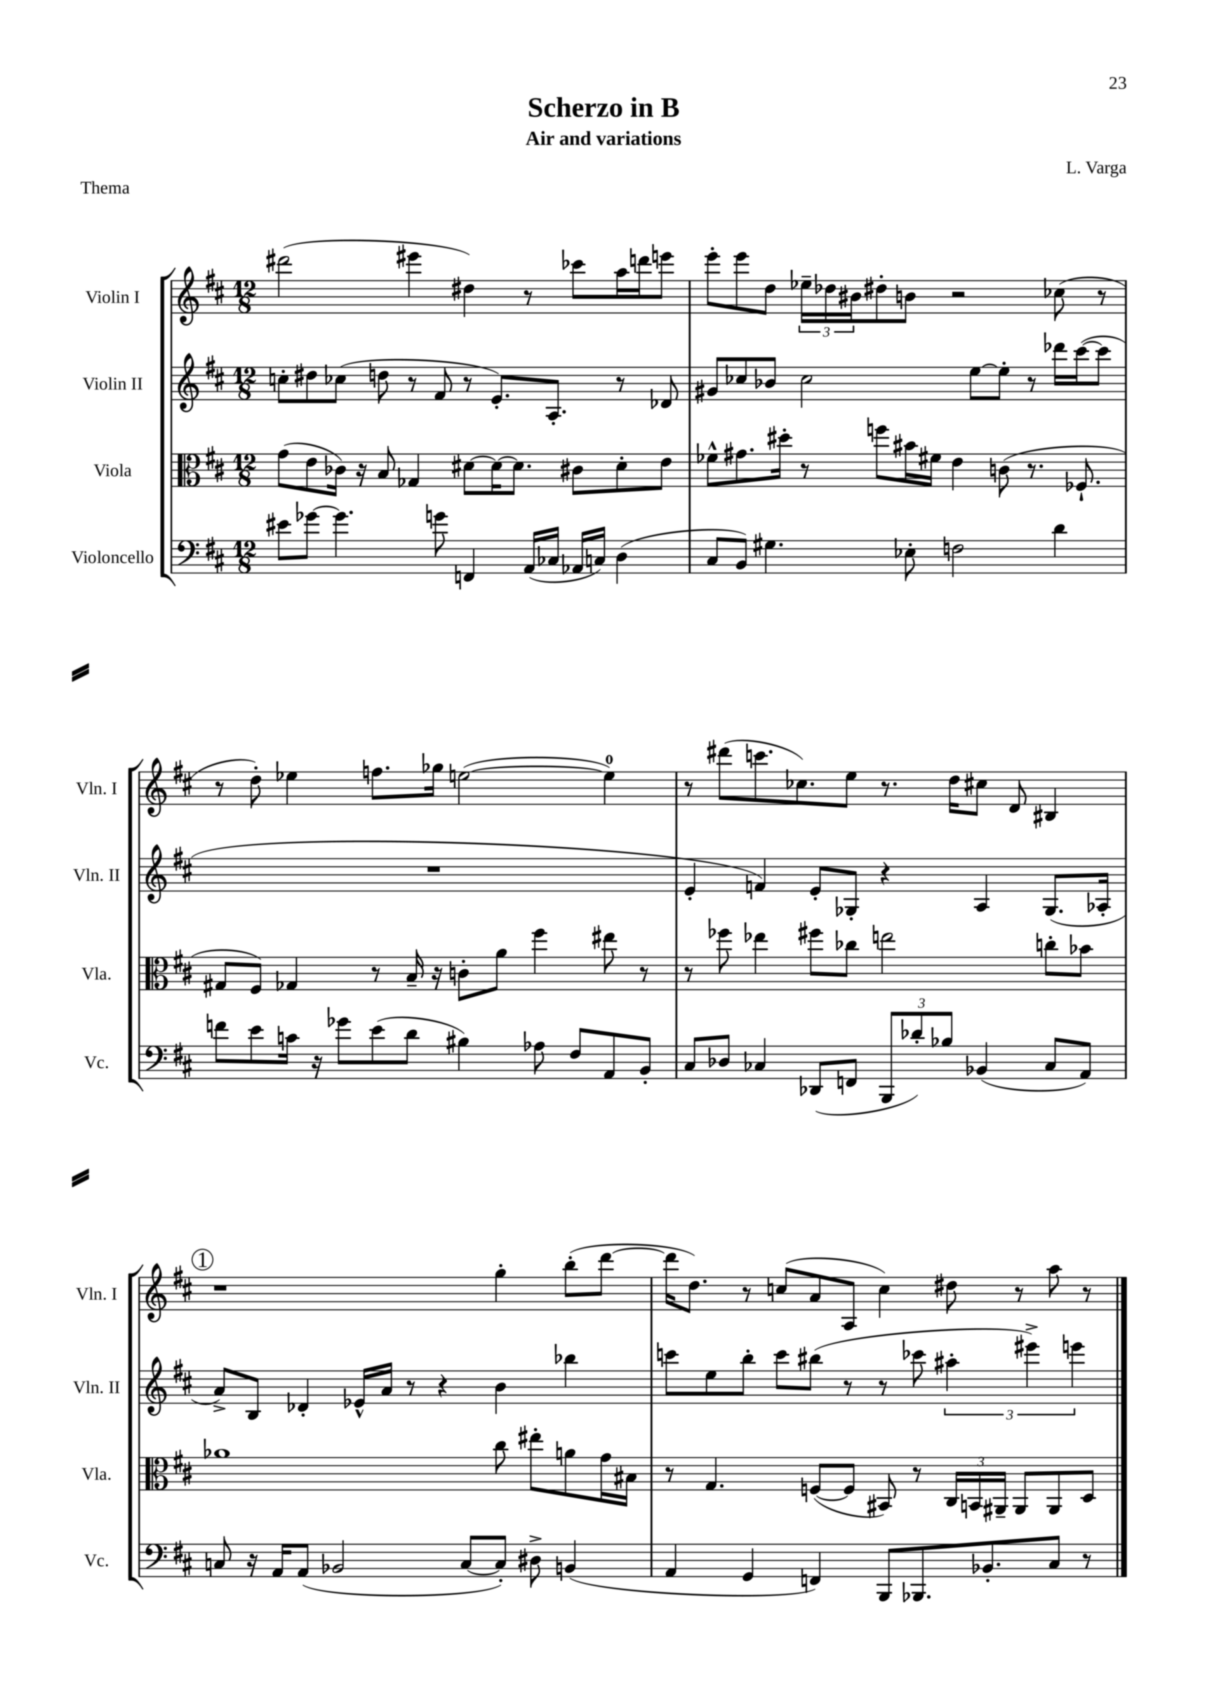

**kern	**kern	**kern	**kern
*part4	*part3	*part2	*part1
*staff4	*staff3	*staff2	*staff1
*I"Violoncello	*I"Viola	*I"Violin II	*I"Violin I
*I'Vc.	*I'Vla.	*I'Vln. II	*I'Vln. I
*clefF4	*clefC3	*clefG2	*clefG2
*k[f#c#]	*k[f#c#]	*k[f#c#]	*k[f#c#]
*M12/8	*M12/8	*M12/8	*M12/8
=1	=1	=1	=1
8e#X\L	(8g\L	8ccn'\L	(2ddd#X\
[8g-X\J	8e\	8dd#X\	.
4.g-\]	16c-X\Jk)	(8cc-X\J	.
.	16r	.	.
.	8B/	8ddn\	.
.	4G-X/	8r	4eee#X\
8gn\	.	8f#/	.
4FFn/	[8d#X\L	8r	4dd#X\)
.	16d#\K_	8.e'/L)	.
.	8.d#\J]	.	.
(16AA/LL	.	.	8r
16C-X/JJ	.	8.A'/J	.
16AA-X/LL	8c#X\L	.	8ccc-X\L
16Cn/JJ)	.	.	.
(4D\	8d#'\	8r	16aa\L
.	.	.	16dddn\J
.	8e\J	8d-X/	8eeen\J
=2	=2	=2	=2
8C#/L	8f-X^^\L	8g#X/L	8eee'\L
8BB/J)	8.g#X\	8cc-X/	8eee\
4.G#X\	.	8b-X/J	8dd\J
.	16dd#X'\Jk	.	.
.	8r	2cc-\	24ee-X~\LL
.	.	.	24dd-X\
.	.	.	24b#X\J
.	8ffn\L	.	8dd#X'\
8E-X'\	16b#X\L	.	8bn\J
.	16f#X\JJ	.	.
2Fn\	4e\	.	2r
.	.	[8ee\L	.
.	(8cn\	8ee'\J]	.
.	8.r	8r	.
4d\	.	16ddd-X\LL	(8cc-X\
.	8.F-X`/	([16ccc#\J	.
.	.	8ccc#\J]	8r
!!LO:LB:g=z
=3	=3	=3	=3
8fn\L	8G#X/L	1.r	8r
8e\	8F#/J)	.	8dd'\)
16cn\Jk	4G-X/	.	4ee-X\
16r	.	.	.
8g-X\L	.	.	.
(8e\	8r	.	8.ffn\L
8d\J	16B~/	.	.
.	16r	.	16gg-X\Jk
4B#X\)	8cn'\L	.	([2een\
.	8a\J	.	.
8A-X\	4ff#\	.	.
8F#/L	.	.	.
8AA/	8ee#X\	.	4ee\])
8BB'/J	8r	.	.
=4	=4	=4	=4
8C#/L	8r	4e'/	8r
8D-X/J	8ff-X\	.	(8ddd#X\L
4C-X/	4ee-X\	4fn/)	8.cccn\
.	.	.	8.cc-X\)
(8DD-X/L	8ff#X\L	8e'/L	.
8FFn/J	8cc-X\J	8G-X'/J	8ee\J
12BBB/L	2een\	4r	8.r
12d-X'/)	.	.	.
12B-X/J	.	.	.
.	.	.	16dd\KL
(4BB-X/	.	4A/	8cc#X\J
.	.	.	8d/
8C-/L	8ccn'\L	(8.G-/L	4B#X/
8AA/J)	8b-X\J	.	.
.	.	16A-X'/Jk	.
!!LO:LB:g=z
!!LO:REH:place=s1:t=1
=5	=5	=5	=5
8Cn/	1a-X	8a^/L)	1r
16r	.	8B/J	.
16AA/KL	.	.	.
(8AA/J	.	4d-X'/	.
2BB-X/	.	.	.
.	.	16e-X^^/LL	.
.	.	16a/JJ	.
.	.	8r	.
.	.	4r	.
[8C/L	.	.	.
8C'/J])	8cc#\	4b\	4gg'\
8D#X^\	8ee#X'\L	.	.
(4BBn/	8an\	4bb-X\	(8bb'\L
.	16g\L	.	[8ddd\J
.	16B#X\JJ	.	.
=6	=6	=6	=6
4AA/	8r	8cccn\L	16ddd\KL]
.	.	.	8.dd\J)
.	4.G/	8ee\	.
4GG/	.	8bb'\J	8r
.	.	8ccc\L	(8ccn/L
4FFn/)	([8Fn/L	(8bb#X\J	8a/
.	8F/J]	8r	8A/J
8BBB/L	8BB#X/)	8r	4cc\)
8.BBB-X/	8r	8ccc-X\	.
.	24C#/LL	6aa#X'\	8dd#X\
.	24BBn/	.	.
8.BB-X'/	.	.	.
.	24AA#X~/JJ	.	.
.	8AA#/L	.	8r
.	.	6eee#X^\)	.
8C#/J	8AA#/	.	8aa\
.	.	6eeen\	.
8r	8D/J	.	8r
==	==	==	==
*-	*-	*-	*-
